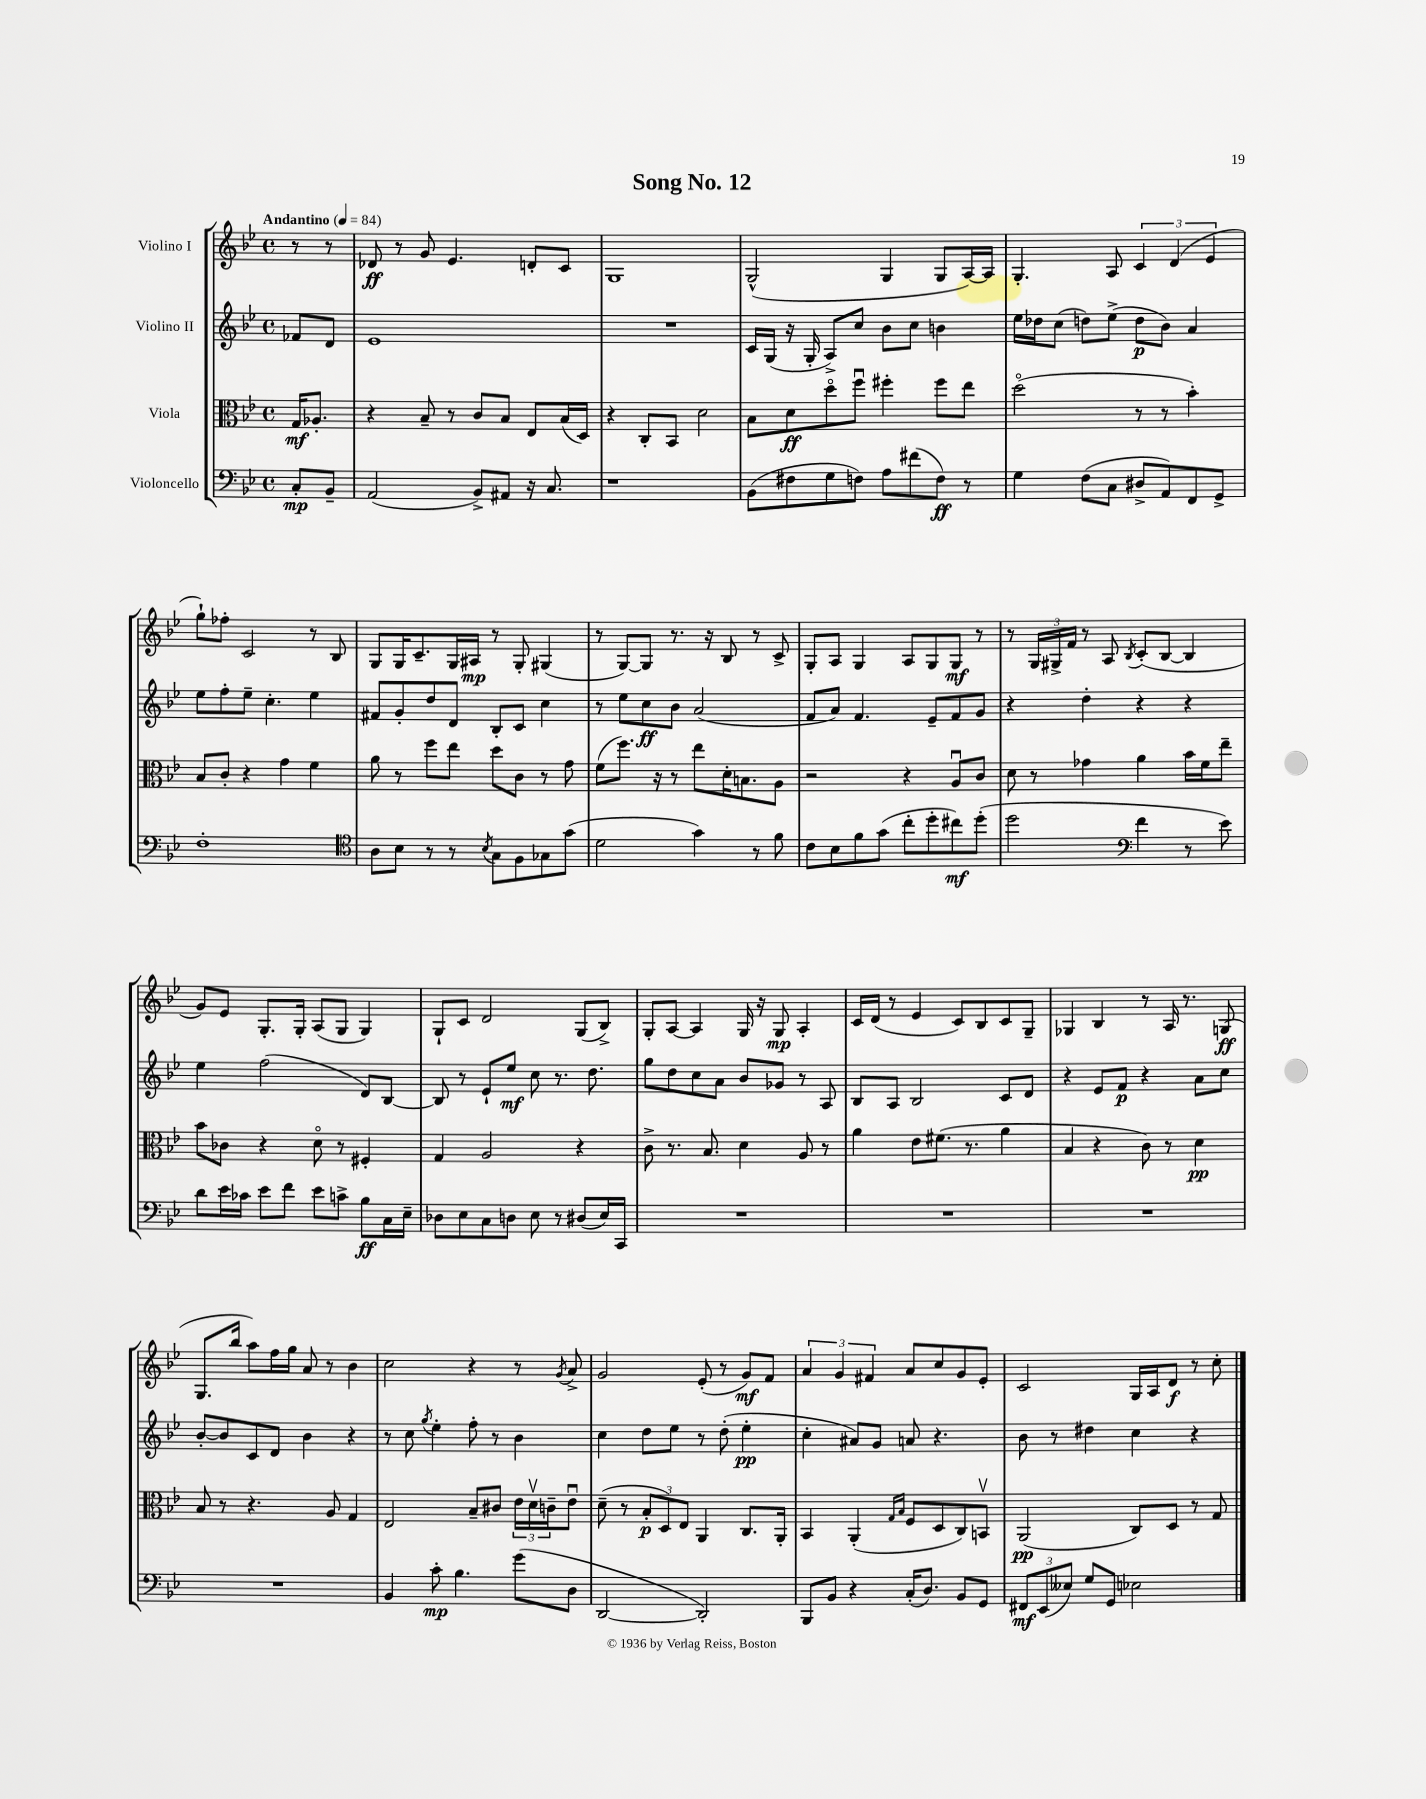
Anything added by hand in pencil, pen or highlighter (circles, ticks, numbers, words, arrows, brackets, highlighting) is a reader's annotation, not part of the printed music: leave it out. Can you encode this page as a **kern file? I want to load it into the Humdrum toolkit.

**kern	**kern	**kern	**kern
*staff4	*staff3	*staff2	*staff1
*clefF4	*clefC3	*clefG2	*clefG2
*k[b-e-]	*k[b-e-]	*k[b-e-]	*k[b-e-]
*M4/4	*M4/4	*M4/4	*M4/4
*met(c)	*met(c)	*met(c)	*met(c)
*MM84	*MM84	*MM84	*MM84
8C'	16G	8f-	8r
.	8.A-'	.	.
8BB-~	.	8d	8r
=	=	=	=
(2AA	4r	1e-	8d-
.	.	.	8r
.	8B-~	.	8g
.	8r	.	4.e-
8BB-^)	8c	.	.
8AA#	8B-	.	.
16r	8E-	.	8d'
8.C	.	.	.
.	(16B-	.	8c
.	16D)	.	.
=	=	=	=
1r	4r	1r	1G
.	8C'	.	.
.	8BB-	.	.
.	2d	.	.
=	=	=	=
(8BB-	8B-	16c	(2G^^
.	.	(16G	.
8F#	8d	16r	.
.	.	16G'	.
8G	8ddo	8A^)	.
8F)	8ffu	8cc	.
8A	4ff#'	8b-	4G
(8f#	.	8cc	.
8F)	8ff#	4b	8G
8r	8ee-	.	[16A)
.	.	.	16A]
=	=	=	=
4G	(2ddo	16ee-	4.G'
.	.	16dd-	.
.	.	(8cc	.
(8F	.	8dd)	.
8C	.	(8ee-^	8A
8D#^	8r	8dd	6c
8AA)	8r	8b-)	.
.	.	.	(6d
8FF	4b-')	4a	.
.	.	.	6e-
8GG^	.	.	.
=	=	=	=
1F'	8B-	8ee-	8gg`)
.	8c'	8ff'	8ff-'
.	4r	8ee-~	2c
.	.	4.cc'	.
.	4g	.	.
.	4f	4ee-	8r
.	.	.	8B-
=	=	=	=
*clefC4	*	*	*
8A	8a	8f#	8G
8B-	8r	8g'	16G
.	.	.	8.c~
8r	8ff	8dd	.
8r	8ee-	8d	16G
.	.	.	16A#
8qB-	.	.	.
8G	8dd	8B-'	8r
8F	8c	8c	8G'
8G-	8r	4cc	(4G#
(8g	8g	.	.
=	=	=	=
2d	(8f	8r	8r
.	8.ff)	8ee-	[8G)
.	.	8cc	8G]
.	16r	.	.
.	8r	8b-	8.r
4g)	8ee-	(2a	.
.	.	.	16r
.	16d'	.	8B-
.	8.B	.	.
8r	.	.	8r
8f	8A	.	8c^
=	=	=	=
8c	2r	8f	8G'
8B-	.	8a)	8A
8f	.	4.f	4G
(8g	.	.	.
8cc'	4r	.	8A
8dd'	.	8e-~	8G
8cc#)	8Au	8f	8G
(8dd'	8c	8g	8r
=	=	=	=
2dd	8d	4r	8r
.	8r	.	24G
.	.	.	24G#^
.	.	.	24f
.	4g-	4dd'	8r
.	.	.	8A
*clefF4	*	*	*
.	.	.	8qB-
4f	4a	4r	(8c'
.	.	.	[8B-
8r	16b-	4r	4B-]
.	16f	.	.
8e-)	8ee-~	.	.
=	=	=	=
8d	8b-	4ee-	8g)
16e-	8c-	.	8e-
16c-	.	.	.
8e-	4r	(2ff	8.G'
8f	.	.	.
.	.	.	16G'
8e-	8do	.	(8A
8c^	8r	.	8G
8B-	4F#'	8d)	4G)
16C	.	[8B-	.
16E-~	.	.	.
=	=	=	=
8D-	4G	8B-]	8G`
8E-	.	8r	8c
8C	2A	8e-`	2d
8D	.	8ee-	.
8E-	.	8cc	.
8r	.	8.r	.
(8D#	4r	.	(8G
.	.	8.dd	.
16E-)	.	.	8B-^)
16CC	.	.	.
=	=	=	=
1r	8c^	8gg	8G'
.	8.r	8dd	[8A
.	.	8cc	4A]
.	8.B-	.	.
.	.	8a	.
.	4d	8b-	16G
.	.	.	16r
.	.	8g-	8G
.	8A	8r	4A'
.	8r	8A	.
=	=	=	=
1r	4a	8B-	16c
.	.	.	(16d
.	.	8A	8r
.	8e-	2B-	4e-
.	(8.f#	.	.
.	.	.	8c)
.	8.r	.	.
.	.	.	8B-
.	4a	8c	8c
.	.	8d	8G~
=	=	=	=
1r	4B-	4r	4G-
.	4r	8e-	4B-
.	.	8f	.
.	8c)	4r	8r
.	8r	.	16A
.	.	.	8.r
.	4d	8a	.
.	.	8cc	(8G
=	=	=	=
1r	8B-	[8b-'	8.G
.	8r	8b-]	.
.	.	.	16bb-
.	4.r	8c	8aa)
.	.	8d	16ff
.	.	.	16gg
.	.	4b-	8a
.	8A	.	8r
.	4G	4r	4b-
=	=	=	=
4BB-	2E-	8r	2cc
.	.	8cc	.
.	.	8qgg	.
8c'	.	4ee-'	.
4.B-	.	.	.
.	8B-~	8ff'	4r
.	8c#	8r	.
(8g	24e-	4b-	8r
.	24dv	.	.
.	24c~	.	.
.	.	.	8qg
8D	8e-u	.	8a^
=	=	=	=
[2DD	(8d~	4cc	2g
.	8r	.	.
.	12B-'	8dd	.
.	12D)	.	.
.	.	8ee-	.
.	12E-	.	.
2DD'])	4AA	8r	(8e-'
.	.	(8dd'	8r
.	8.C	4ee-'	8g)
.	.	.	8f
.	16AA'	.	.
=	=	=	=
8BBB-	4BB-	4cc'	6a
8BB-	.	.	.
.	.	.	6g
4r	(4AA'	8a#)	.
.	.	.	6f#
.	.	8g	.
.	16qqG	.	.
.	16qqB-	.	.
(16C'	8F	8a	8a
8.D)	.	.	.
.	8D	4.r	8cc
8BB-	8C)	.	8g
8GG	8BBv	.	8e-'
=	=	=	=
12FF#	(2AA	8b-	2c
(12EE-	.	.	.
.	.	8r	.
12E--)	.	.	.
8G	.	4dd#	.
8GG	.	.	.
2E-	8C)	4cc	16G
.	.	.	16A
.	8D	.	8d
.	8r	4r	8r
.	8G	.	8cc'
==	==	==	==
*-	*-	*-	*-
